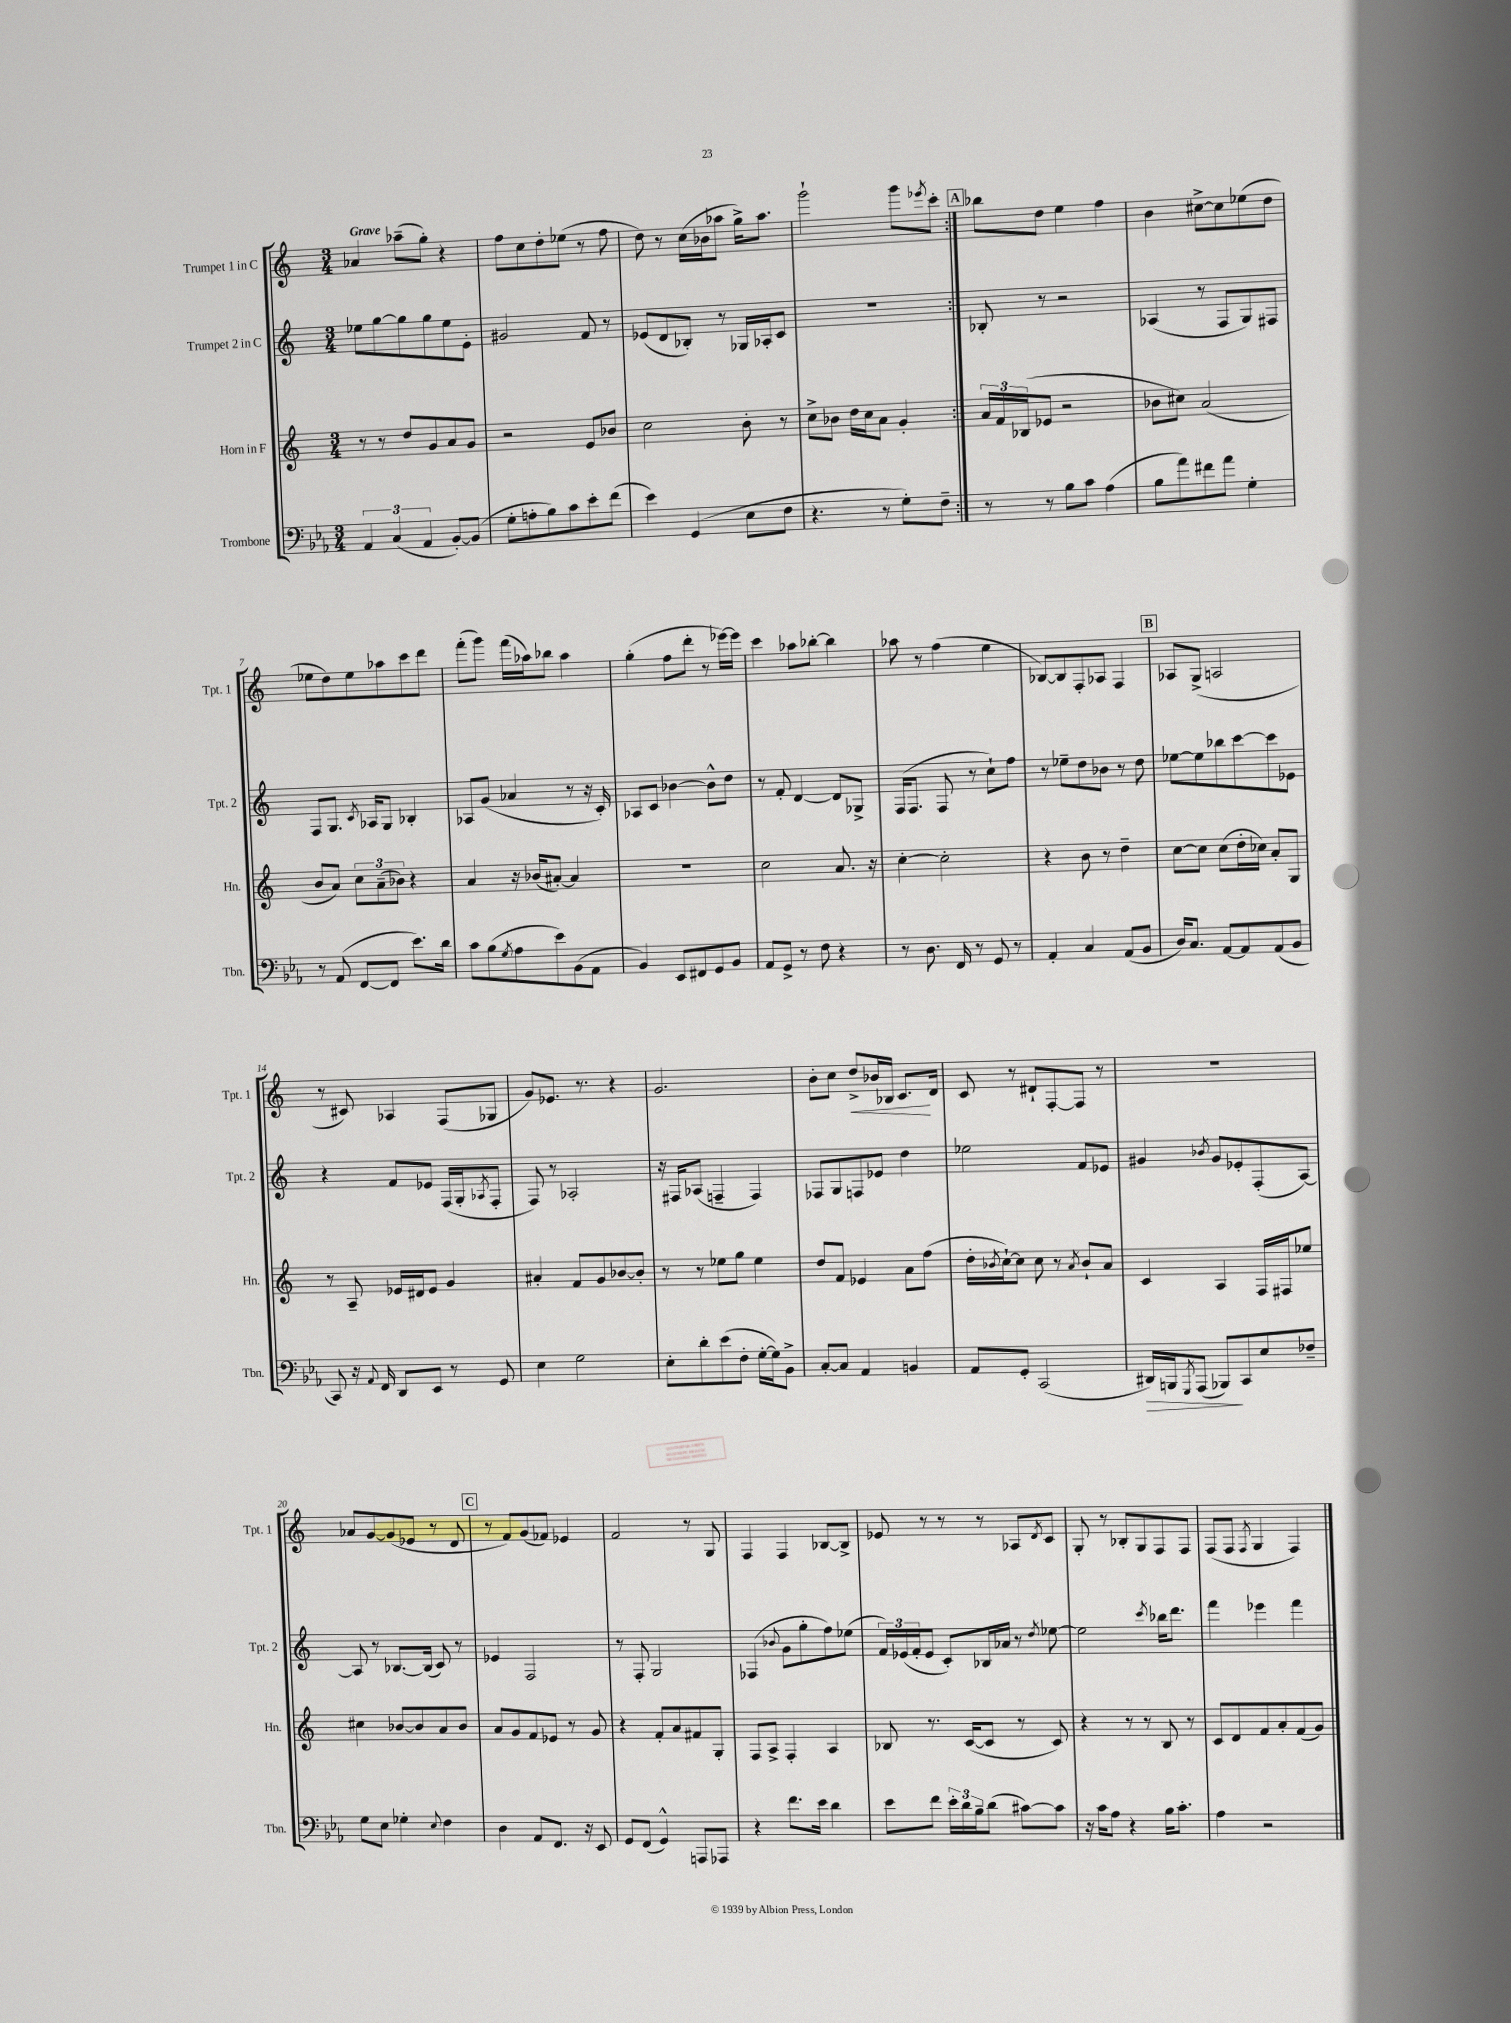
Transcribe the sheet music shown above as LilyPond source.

<<
\new StaffGroup <<
\new Staff = "s0" \with { instrumentName = "Trumpet 1 in C" shortInstrumentName = "Tpt. 1" } {
    \clef treble \key c \major \numericTimeSignature \time 3/4 \tempo "Grave"
    \repeat volta 2 { aes'4 aes''8--( g''8-.) r4 |
    f''8 c''8 d''8-. ees''8( r8 f''8 |
    d''8) r8 c''16( bes'16 aes''8 g''16->) aes''8. |
    g'''2-! g'''8 \acciaccatura { ees'''8 } c'''8-. | }
    \mark \markup { \box "A" } bes''8 d''8 e''4 f''4 |
    b'4 cis''8~-> cis''8 ees''8( d''8 |
    ees''8 d''8) ees''8 aes''8 c'''8 d'''8 |
    f'''8-.( g'''8) f'''16( aes''16) bes''8 aes''4 |
    g''4-.( f''8 d'''8-. r8 ees'''16~) ees'''16 |
    c'''4 aes''8 bes''8~-. bes''4 |
    aes''8 r8 f''4( e''4 |
    bes8~) bes8 f8-. aes8 f4 |
    \mark \markup { \box "B" } aes8 g8->( a2 |
    r8 cis'8) aes4 f8( ges8 |
    g'8) ees'8. r8. r4 |
    g'2. |
    b'8-. c''8 d''8->\< bes'16 bes16 c'8.\! d'16 |
    c'8 r8 dis'8-! f8~-. f8 r8 |
    R2. |
    aes'8 g'8~ g'8( ees'8 r8 d'8 |
    \mark \markup { \box "C" } r8 f'8) g'8( fes'8) ees'4 |
    f'2 r8 g8 |
    f4 f4 bes8~ bes8-> |
    ees'8 r8 r8 r8 aes8 \acciaccatura { d'8 } c'8 |
    g8-. r8 bes8-. g8 f8 f8 |
    f8( f8 \acciaccatura { f8 } g4 f4) \bar "|." |
}
\new Staff = "s1" \with { instrumentName = "Trumpet 2 in C" shortInstrumentName = "Tpt. 2" } {
    \clef treble \key c \major \numericTimeSignature \time 3/4
    \repeat volta 2 { ees''8 g''8~ g''8 g''8 ees''8 e'8-. |
    gis'2 f'8 r8 |
    ees'8( d'8 bes8-.) r8 ges16 aes16-. c'8 |
    R2. | }
    \mark \markup { \box "A" } bes8-. r8 r2 |
    aes4( r8 f8 g8) fis8 |
    f8 g8. \acciaccatura { c'8 } aes16 g8 bes4-. |
    aes8 g'8( aes'4 r8 r16 c'16-.) |
    aes8 c'8 bes'4~ bes'8-^ d''8 |
    r8 f'8-. d'4~ d'8 ges8-> |
    f16( f8. f8 r8 c''8-!) f''8 |
    r8 ees''8-- d''8 bes'8 r8 d''8 |
    \mark \markup { \box "B" } ees''8~ ees''8 bes''8 c'''8~ c'''8 ees'8 |
    r4 f'8 ees'8 f16( g16-. \acciaccatura { aes8 } f8-. |
    f8) r8 aes2-. |
    r16 fis16 aes8( f4-- f4) |
    fes8 g8 f8 ees'8 d''4 |
    ees''2 f'8 ees'8 |
    gis'4 \acciaccatura { bes'8 } gis'8 ees'8-. f8-.( a8~) |
    a8 r8 bes8.~ bes16( c'8) r8 |
    \mark \markup { \box "C" } ees'4 f2 |
    r8 f8-. g2 |
    fes4( \appoggiatura { bes'8 } g'8 g''8-. f''8) ees''8( |
    \tuplet 3/2 { f'16) ees'16( f'16-. } ees'8 c'8-.) bes16 aes'16 r8 \acciaccatura { d''8 } ees''8~ |
    ees''2 \acciaccatura { c'''8 } bes''16 d'''8. |
    f'''4 ees'''4 f'''4 \bar "|." |
}
\new Staff = "s2" \with { instrumentName = "Horn in F" shortInstrumentName = "Hn." } {
    \clef treble \key c \major \numericTimeSignature \time 3/4
    \repeat volta 2 { r8 r8 d''8 g'8 a'8 g'8 |
    r2 e'8 bes'8 |
    c''2 b'8-. r8 |
    c''8-> bes'8 d''16 c''16 a'8 g'4-. | }
    \mark \markup { \box "A" } \tuplet 3/2 { a'16 f'16 bes16( } ees'8 r2 |
    bes'8 cis''8) a'2( |
    b'8 a'8) \tuplet 3/2 { c''8 a'8--( bes'8) } r4 |
    a'4 r16 bes'16( ais'8~-.) ais'4 |
    R2. |
    c''2 a'8. r16 |
    c''4~-. c''2-. |
    r4 b'8 r8 d''4-- |
    \mark \markup { \box "B" } c''8~ c''8 c''8( d''16-. ces''16) a'8-. g8 |
    r8 a8-- ees'16 dis'16 ees'8 g'4 |
    ais'4-. f'8 g'8 bes'8~ bes'8-. |
    r8 r8 ees''8 g''8 ees''4 |
    d''8 f'8 ees'4 a'8 f''8( |
    d''16-. \acciaccatura { bes'8 } c''16~-!) c''8 c''8 r8 \acciaccatura { a'8 } bes'8-! a'8 |
    c'4 a4 f16 fis16 ees''8 |
    cis''4 bes'8~ bes'8 a'8 bes'8 |
    \mark \markup { \box "C" } a'8 g'8 f'8 ees'8 r8 g'8 |
    r4 f'8-. a'8 fis'8 g8-. |
    f8 a8-> f4-. a4 |
    bes8 r8. c'16~( c'8 r8 c'8) |
    r4 r8 r8 b8 r8 |
    c'8 d'8 f'8 a'8-. f'8( g'8) \bar "|." |
}
\new Staff = "s3" \with { instrumentName = "Trombone" shortInstrumentName = "Tbn." } {
    \clef bass \key ees \major \numericTimeSignature \time 3/4
    \repeat volta 2 { \tuplet 3/2 { aes,4 c4( aes,4 } bes,8~-.) bes,8( |
    g8-. a8-. bes8) c'8 ees'8-. f'8( |
    ees'4) g,4( ees8 f8 |
    r4. r8 g8-.) f8-- | }
    \mark \markup { \box "A" } r8 r8 bes8 c'8 aes4( |
    bes8 aes'8) fis'8 aes'8 g4-. |
    r8 aes,8( f,8~ f,8 ees'8.) d'16 |
    c'8 bes8( \acciaccatura { g8 } aes8 ees'8) bes,8( aes,8 |
    bes,4) ees,8 fis,8 g,8 bes,8 |
    aes,8 g,8-> r8 f8 r4 |
    r8 d8. f,16 r8 g,8 r8 |
    aes,4-. c4 aes,8( bes,8 |
    \mark \markup { \box "B" } d16) c8. aes,8~ aes,8 aes,8( bes,8 |
    c,8) r16 \appoggiatura { aes,8 } f,16 d,8 ees,8 r8 g,8 |
    ees4 g2 |
    ees8-. d'8-. ees'8( f8-. g16~-. g16) bes,8-> |
    c8~-. c8 aes,4 b,4 |
    aes,8 g,8-. c,2( |
    dis,16\>) b,,16 \acciaccatura { g,,8 } aes,,8( bes,,8\!) c,8 ees8 fes8-- |
    g8 ees8 ges4-. \appoggiatura { ees8 } f4 |
    \mark \markup { \box "C" } d4 aes,8 f,8. r16 ees,8 |
    g,8 f,8( g,4-^) a,,8 aes,,8 |
    r4 f'8. ees'16 d'4 |
    ees'8 f'8 \tuplet 3/2 { ees'16-. d'16 bes16-- } d'8( cis'8~) cis'8 |
    r16 c'16 aes8 r4 bes16 c'8.-. |
    aes4 r2 \bar "|." |
}
>>
>>
